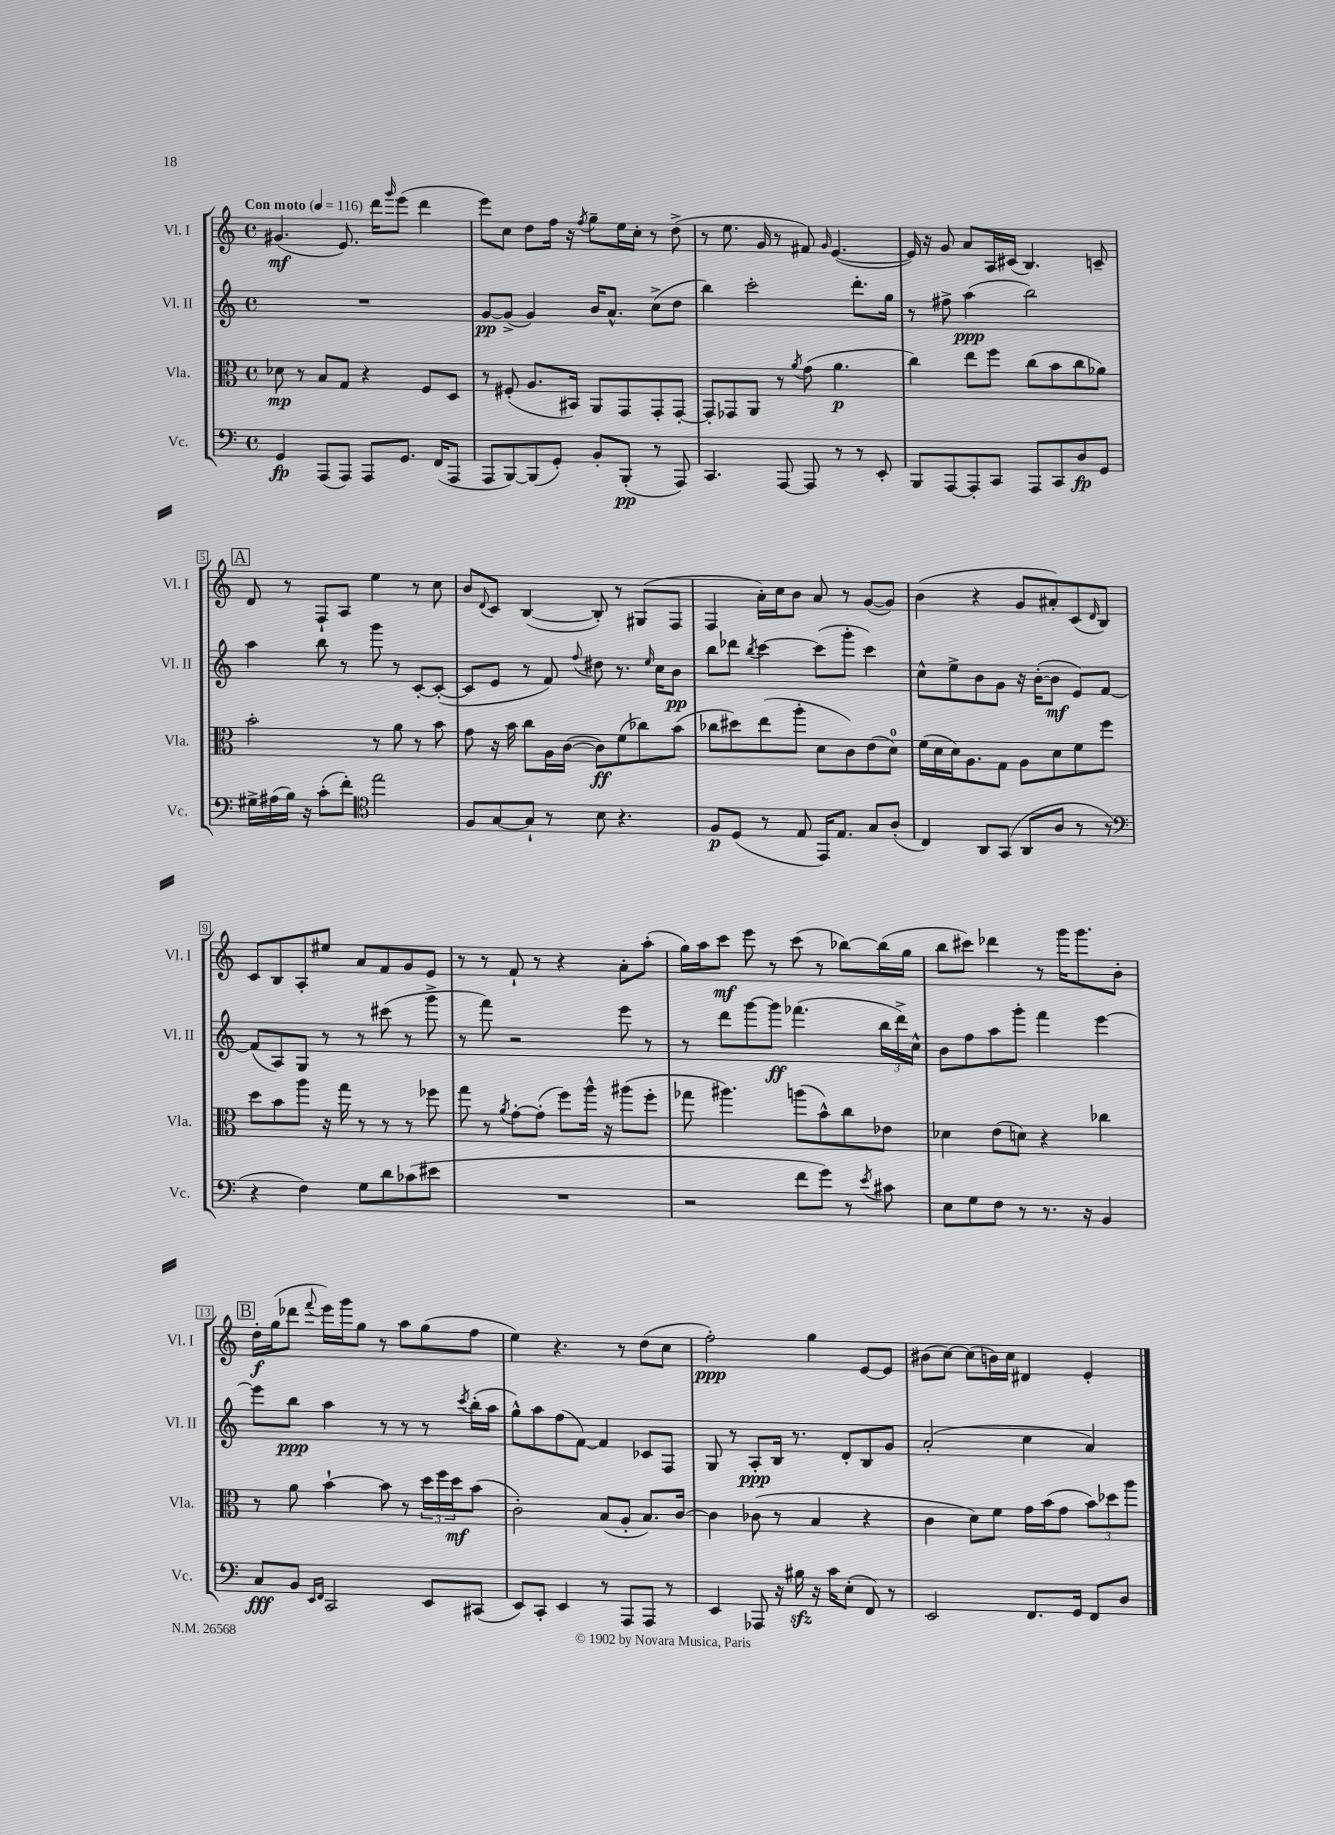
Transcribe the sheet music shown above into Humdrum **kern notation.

**kern	**kern	**kern	**kern
*staff4	*staff3	*staff2	*staff1
*clefF4	*clefC3	*clefG2	*clefG2
*k[]	*k[]	*k[]	*k[]
*M4/4	*M4/4	*M4/4	*M4/4
*met(c)	*met(c)	*met(c)	*met(c)
*MM116	*MM116	*MM116	*MM116
4GG/	8d-\	1r	(4.g#/
.	8r	.	.
(8AAA/L	8B/L	.	.
8AAA/J)	8G/J	.	8.e/)
8AAA/L	4r	.	.
.	.	.	16ddd\LK
.	.	.	16qqggg/
8.GG/J	.	.	(8eee\J
.	8F/L	.	4ddd\
(16FF/LK	.	.	.
8AAA/J	8D/J	.	.
=	=	=	=
8AAA/L	8r	[8g/L	8eee\L)
[8BBB/)	(8F#'/	(8g^/]J	8cc\J
(8BBB/]	8.A/L	4g/)	8dd\L
8GG'/J)	.	.	16ff\Jk
.	16BB#/Jk)	.	16r
.	.	.	8qff/
8BB'/L	8AA/L	16b/LK	8gg~\L
.	.	8.a^^/J	.
(8BBB'/J	8GG/	.	16ee\L
.	.	.	16cc'\JJ
8r	8GG'/	(8cc^\L	8r
8AAA/)	[8GG'/J	8dd\J	(8dd^\
=	=	=	=
4.CC/	8GG'/]L	4bb\)	8r
.	8GG-/	.	8.ee\
.	8AA/J	2ccc'\	.
.	.	.	16g/
[8AAA/	8r	.	8r
.	8qa/	.	.
8AAA/]	(8g\	.	8f#/)
.	.	.	16qqg/
8r	4.a\	.	([4.e/
8r	.	8.ddd'\L	.
8EE'/	.	.	.
.	.	16gg\Jk	.
=	=	=	=
8BBB/L	4cc\)	8r	16e/])
.	.	.	16r
[8AAA/	.	8ff#^\	8g/
8AAA'/]	8ee\L	(4aa\	8a/L
8CC/J	8ff\J	.	16A/L
.	.	.	(16c#/JJ
8AAA/L	(8cc\L	2bb\)	4.B/)
8CC/	8b\	.	.
8D/	8cc\	.	.
8GG/J	8a-\J)	.	8c~/
=	=	=	=
16G#^\LL	2b'\	4aa\	8d/
(16A#\	.	.	.
16B\JJ)	.	.	8r
16r	.	.	.
(8c'\L	.	8bb\	8F`/L
8f'\J)	.	8r	8A/J
*clefC4	*	*	*
2ee\	8r	8ggg\	4ee\
.	8a\	8r	.
.	8r	[8c'/L	8r
.	8b\	(8c'/_J	8cc\
=	=	=	=
8F/L	8g\	8c/]L	8b/L
.	.	.	8qqd/
[8G/	16r	8e/J	8c/J
.	16b\	.	.
8G`/]J	8cc\L	8r	([4B/
8r	16A\L	8f/)	.
.	([16c\JJ	.	.
.	.	8qqff/	.
8B\	8c\]L)	8dd#\	8B'/])
4.r	(8f\	8.r	8r
.	8cc-\)	.	(8G#/L
.	.	16qqee/	.
.	.	16cc\LK	.
.	(8b\J	8b\J	8F/J
=	=	=	=
8F/L	8cc-\L	8bb\L	4F/
(8D/J	8dd#\)	8ddd-\J	.
.	.	8qbb/	.
8r	(8ee\	[4ccc\	16a'\LL)
.	.	.	16cc\J
8E/	8aa'\J	.	8b\J
16EE/LK)	8d\L	(8ccc\]L	8a/
8.E/J	.	.	.
.	8c\)	8ggg'\J	8r
8G/L	(8e\	4ccc\)	([8g/L
(8A'/J	8d\J)	.	8g/]J)
=	=	=	=
4C/)	(16f\LL	8cc^^\L	(4b\
.	16d\	.	.
.	16d\J)	8ee^\	.
.	8.A\	.	.
8AA/L	.	8b\	4r
(8GG/J	8G\J	8g\J	.
8AA/L	8A\L	16r	8g/L
.	.	([16b'\LK	.
8A/J	8d\	8b\]J	8a#'/)
8r	8f\	8e/L)	(8c/
.	.	.	16qqd/
8r	8ff\J	[8f/J	8B/J)
=	=	=	=
*clefF4	*	*	*
4r	8dd\L	(8f/]L	8c/L
.	8b\	8A/)	8B/
4F\)	8aa\J	8G/J	8A'/
.	16r	8r	8ee#/J
.	16gg\	.	.
8G\L	8r	8r	8a/L
8d\	8r	(8ccc#\	8f/
(8c-\	8r	8r	8g/
8e#\J	8ff-\	8ggg^\	8e/J
=	=	=	=
1r	8gg\	8r	8r
.	8r	8fff\)	8r
.	8qa/	.	.
.	[8g'\L	2r	8f`/
.	(8g'\]J	.	8r
.	8ff\L)	.	4r
.	16aa^^\Jk	.	.
.	16r	.	.
.	(8aa#\L	8eee\	8a'\L
.	8ff'\J	8r	(8aa'\J
=	=	=	=
2r	8gg-\	8r	16gg\LL)
.	.	.	16aa\J
.	4.aa#\)	8ddd\L	8ccc\J
.	.	[8ggg\	8eee\
.	.	8ggg\]J	8r
8f\L	(8aa\L	(4.fff-\	(8ccc\
8g\J)	8b^^\)	.	8r
8r	8cc\	.	[8bb-\L)
8qe/	.	.	.
8c#\	8e-\J	24bb\LL	(16bb-\]L
.	.	24ddd^\)	.
.	.	.	16gg\JJ
.	.	24cc^^\JJ	.
=	=	=	=
8E\L	4d-\	8b\L	8bb\L
8G\	.	8ff\	8ccc#\J)
8F\J	(8e\L	8aa\	4ddd-\
8r	8d\J)	8ggg'\J	.
8.r	4r	4fff\	8r
.	.	.	16ggg\LK
16r	.	.	8.ggg\
4BB/	4cc-\	[4eee\	.
.	.	.	8b'\J
=	=	=	=
8C/L	8r	8eee\]L	16dd'\LL
.	.	.	(16gg\J
8BB/J	8a\	8bb\J	8ddd-\J
16qqEE/LL	.	.	.
16qqFF/JJ	.	.	8qqfff/
2CC/	[4b`\	4aa\	16eee\LL)
.	.	.	16ggg\J
.	.	.	8gg\J
.	8b\]	8r	8r
.	8r	8r	8aa\L
8EE/L	24dd\LL	8r	(8gg\
.	24ff\	.	.
.	24dd\J	.	.
.	.	8qccc/	.
(8CC#/J	(8b\J	(16bb'\LL	8ff\J
.	.	16aa\JJ	.
=	=	=	=
8EE/L)	2c'\)	8gg^^\L)	4ee\)
8CC'/J	.	8aa\	.
4EE/	.	(8ff\	4.r
.	.	[8f\J)	.
8r	(8B/L	4f/]	.
8AAA/L	8A'/J	.	8r
8AAA/J	8.B/L)	8c-/L	(8dd\L
8r	.	8F/J	8cc\J
.	[16c/Jk	.	.
=	=	=	=
4EE/	4c\]	8G/	2ff'\)
.	.	8r	.
8AAA-/	(8c-\	8A'/L	.
16r	8r	16B/Jk	.
16B#\	.	8.r	.
16r	4B/	.	4gg\
16c\LK	.	.	.
(8E'\J	.	8d'/L	.
8FF/)	4r	8B/	[8e/L
8r	.	8g/J	8e/]J
=	=	=	=
2EE/	4c\	(2a'/	(8b#\L
.	.	.	[8cc\J)
.	8d\L)	.	(8cc\]L
.	8f\J	.	16b\L)
.	.	.	16cc\JJ
8.FF/L	16g\LL	4cc\	4d#/
.	(16b\J	.	.
.	8g\J	.	.
16GG/Jk	.	.	.
8FF/L	12b\L)	4a/)	4e'/
.	12dd-\	.	.
8D/J	.	.	.
.	12aa\J	.	.
==	==	==	==
*-	*-	*-	*-
